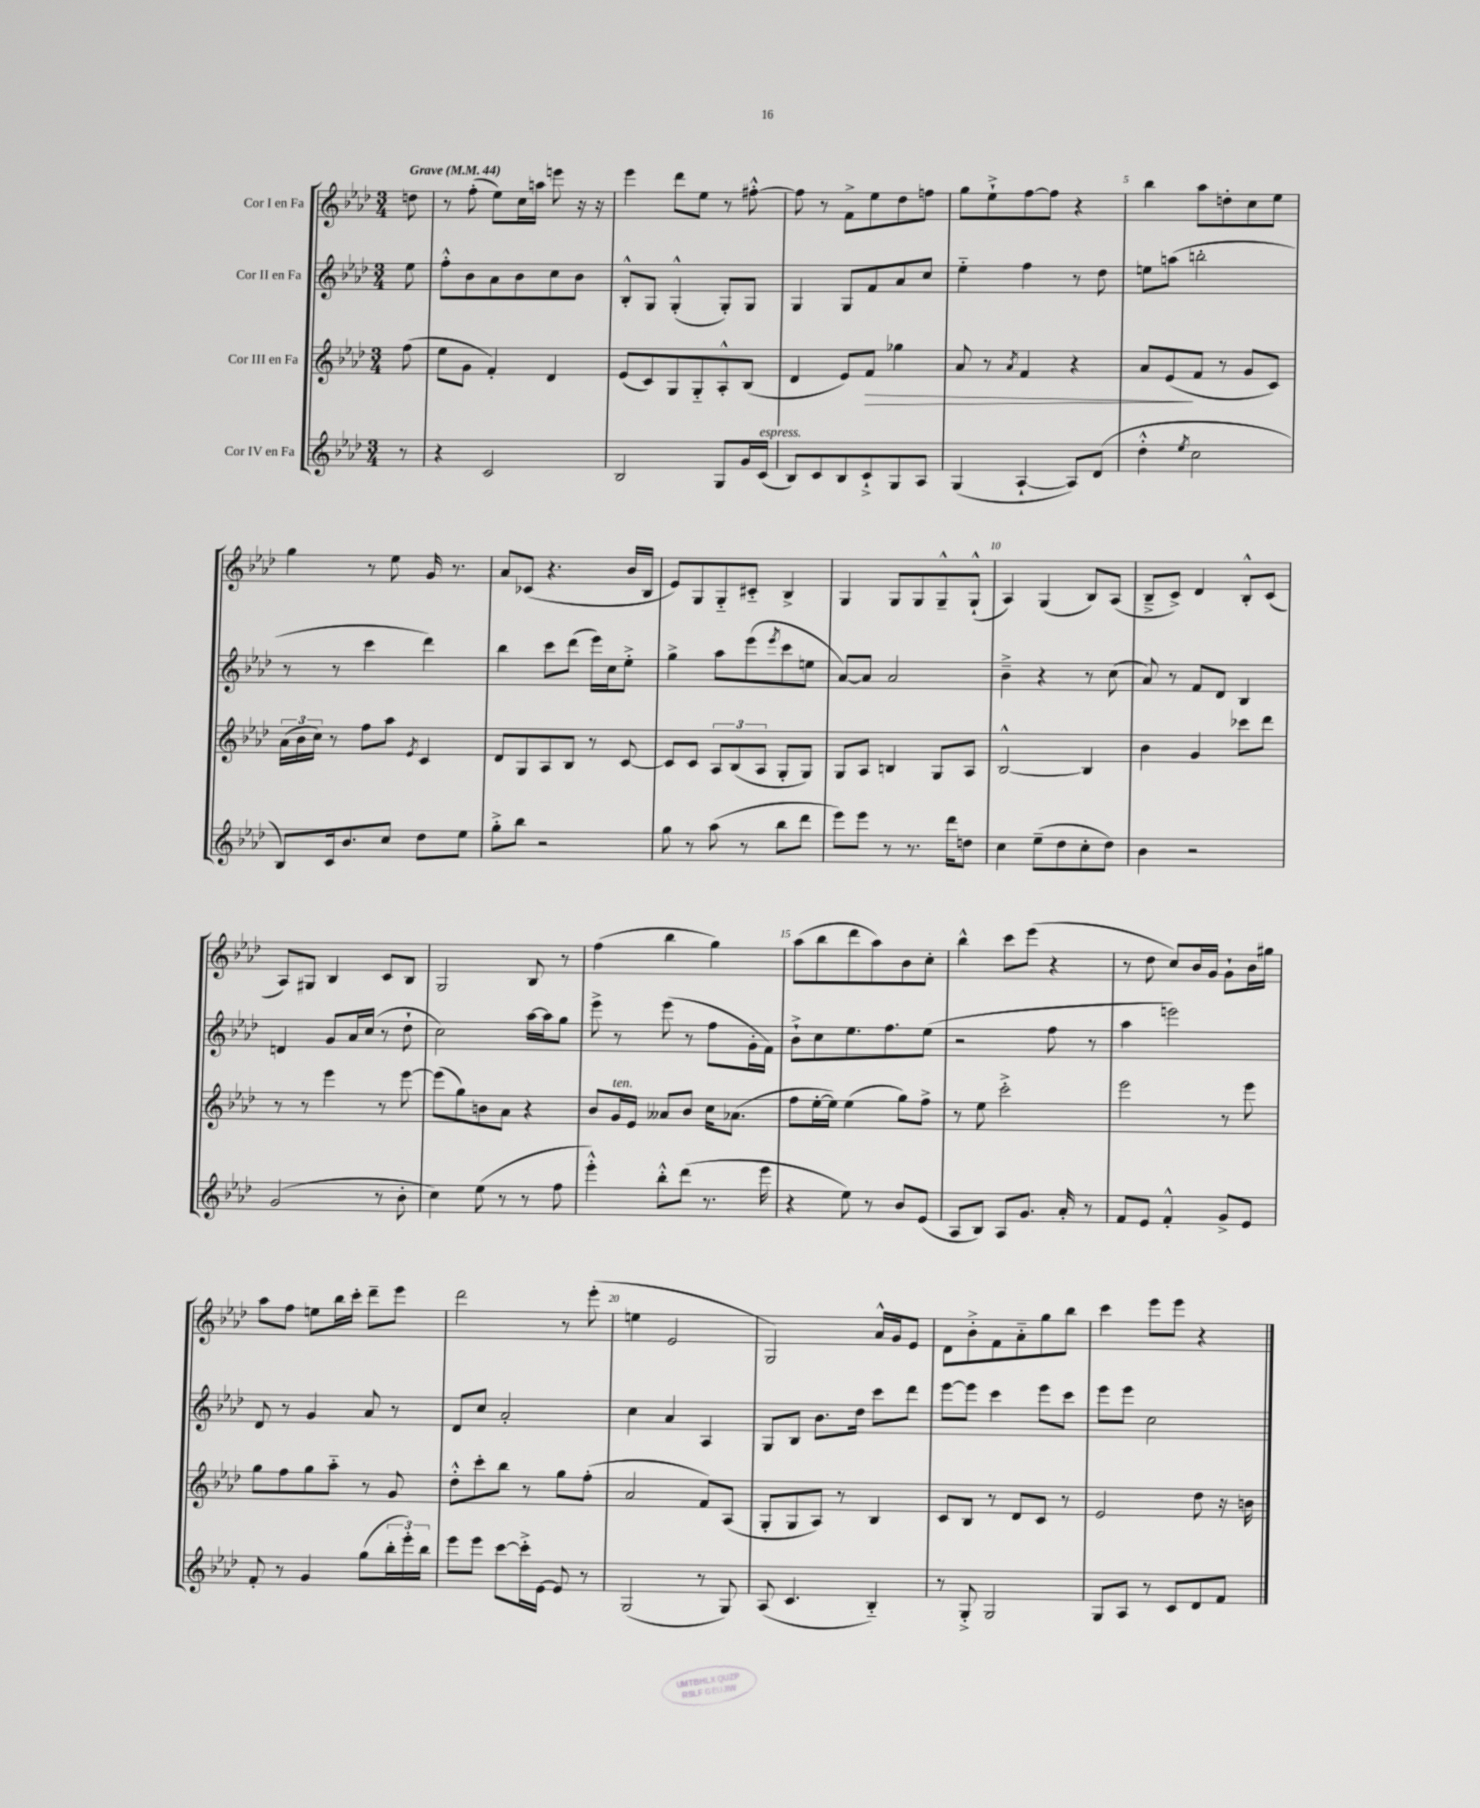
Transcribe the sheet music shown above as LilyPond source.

<<
\new StaffGroup <<
\new Staff = "s0" \with { instrumentName = "Cor I en Fa" } {
    \clef treble \key aes \major \numericTimeSignature \time 3/4 \partial 8 \tempo "Grave" 4 = 44
    d''8 |
    r8 f''8-.( ees''8) c''16 a''16 e'''8 r16 r16 |
    ees'''4 des'''8 ees''8 r8 fis''8~-.-^ |
    fis''8 r8 f'8-> ees''8 des''8 f''8 |
    g''8 ees''8-!-> f''8~ f''8 r4 |
    bes''4 aes''8 d''8-. c''8 ees''8 |
    g''4 r8 ees''8 g'16 r8. |
    aes'8 ces'8( r4. bes'16 bes16 |
    ees'8) g8 g8-_ cis'8-_ bes4-> |
    g4 g8 g8 g8---^ g8-!-^( |
    aes4) g4( bes8) aes8( |
    bes8---> c'8->) des'4 bes8-.-^ c'8( |
    aes8) gis8 bes4 c'8 bes8 |
    g2 bes8 r8 |
    f''4( bes''4 g''4) |
    aes''8( bes''8 des'''8 aes''8) bes'8 c''8-. |
    bes''4-^ c'''8 ees'''8( r4 |
    r8 des''8 c''8) bes'16 g'16 g'8-! bes'16 gis''16 |
    aes''8 f''8 e''8 bes''16 c'''16-. des'''8-- ees'''8 |
    des'''2 r8 ees'''8-.( |
    e''4 ees'2 |
    g2) aes'16-^ g'16 ees'8 |
    des'8 bes'8-.-> f'8 aes'8-_ g''8 bes''8 |
    c'''4 ees'''8 ees'''8 r4 \bar "|." |
}
\new Staff = "s1" \with { instrumentName = "Cor II en Fa" } {
    \clef treble \key aes \major \numericTimeSignature \time 3/4 \partial 8
    ees''8 |
    f''8-.-^ bes'8 aes'8 bes'8 c''8 bes'8 |
    bes8-.-^ g8 g4-.-^( g8-.) g8 |
    g4 g8 f'8 aes'8 c''8 |
    ees''4-_ f''4 r8 des''8 |
    e''8 a''8( b''2-. |
    r8 r8 c'''4 des'''4) |
    bes''4 c'''8 des'''8( ees'''16) c''16 ees''8-.-> |
    g''4-> aes''8 ees'''8( \acciaccatura { ees'''8 } c'''8 e''8 |
    aes'8~) aes'8 aes'2 |
    bes'4---> r4 r8 c''8( |
    aes'8) r8 f'8 des'8 bes4 |
    d'4 g'8 aes'16 c''16( r8 des''8-! |
    c''2) aes''16~ aes''16 g''8 |
    ees'''8-> r8 ees'''8( r8 f''8 g'16-. f'16) |
    bes'8-!-> c''8 ees''8. f''8. ees''8( |
    r2 f''8 r8 |
    aes''4 e'''2) |
    des'8 r8 g'4 aes'8 r8 |
    des'8 c''8 aes'2-. |
    c''4 aes'4 aes4 |
    g8 bes8 bes'8. des''16 c'''8 des'''8 |
    ees'''8~ ees'''8 c'''4 ees'''8 c'''8 |
    ees'''8 ees'''8 c''2 \bar "|." |
}
\new Staff = "s2" \with { instrumentName = "Cor III en Fa" } {
    \clef treble \key aes \major \numericTimeSignature \time 3/4 \partial 8
    f''8( |
    ees''8 g'8 f'4-.) des'4 |
    ees'8( c'8) g8 g8-_ aes8-.-^ bes8( |
    des'4 ees'8) f'8\> ges''4 |
    aes'8 r8 \acciaccatura { aes'8 } f'4 r4 |
    aes'8 ees'8\!( f'8 r8 g'8 c'8) |
    \tuplet 3/2 { aes'16( bes'16 c''16) } r8 f''8 aes''8 \acciaccatura { ees'8 } c'4 |
    des'8 g8 aes8 bes8 r8 c'8~ |
    c'8 c'8 \tuplet 3/2 { aes8 bes8( aes8 } g8-. g8) |
    g8 aes8 b4 g8 aes8 |
    bes2~-^ bes4 |
    bes'4 g'4 ces'''8 des'''8 |
    r8 r8 ees'''4 r8 ees'''8~ |
    ees'''8( g''8) b'8 aes'8 r4 |
    bes'8 g'16^\markup { \italic "ten." } ees'16 aeses'8 bes'8 c''16 aes'8.( |
    f''8 ees''16~-. ees''16) ees''4( g''8) f''8-> |
    r8 ees''8 c'''2-.-> |
    ees'''2 r8 ees'''8 |
    g''8 f''8 g''8 aes''8-_ r8 g'8 |
    des''8-.-^ c'''8-. bes''8 r8 g''8 f''8-.( |
    aes'2 f'8) aes8( |
    g8-. g8 aes8) r8 bes4 |
    c'8 bes8 r8 des'8 c'8 r8 |
    ees'2 des''8 r16 b'16 \bar "|." |
}
\new Staff = "s3" \with { instrumentName = "Cor IV en Fa" } {
    \clef treble \key aes \major \numericTimeSignature \time 3/4 \partial 8
    r8 |
    r4 c'2 |
    bes2 g8 g'16 c'16^\markup { \italic "espress." }( |
    bes8) c'8 bes8 c'8-!-> g8 aes8 |
    g4( aes4~-! aes8) des'8( |
    des''4-.-^ \acciaccatura { ees''8 } c''2 |
    bes8) c'16 bes'8. c''8 des''8 ees''8 |
    g''8-.-> bes''8 r2 |
    g''8 r8 aes''8( r8 bes''8 des'''8 |
    ees'''8) ees'''8 r8 r8. des'''16 d''8 |
    c''4 ees''8--( des''8 c''8-. des''8) |
    bes'4 r2 |
    g'2( r8 bes'8-. |
    c''4) ees''8( r8 r8 f''8 |
    ees'''4-.-^) bes''8-.-^ des'''8( r8. ees'''16 |
    r4 ees''8) r8 bes'8 ees'8( |
    aes8 bes8) aes8 g'8. aes'16-. r8 |
    f'8 ees'8 f'4-.-^ g'8-> ees'8 |
    f'8-. r8 g'4 g''8( \tuplet 3/2 { bes''16-. ees'''16-.) bes''16 } |
    ees'''8 ees'''8 c'''8~ c'''16-.-> ees'16~ ees'8 r8 |
    g2( r8 g8) |
    aes8( c'4. bes4-_) |
    r8 g8-.-> g2 |
    g8 aes8 r8 c'8 des'8 f'8 \bar "|." |
}
>>
>>
\layout { \context { \Score \override BarNumber.break-visibility = ##(#f #t #t) barNumberVisibility = #(every-nth-bar-number-visible 5) } }
